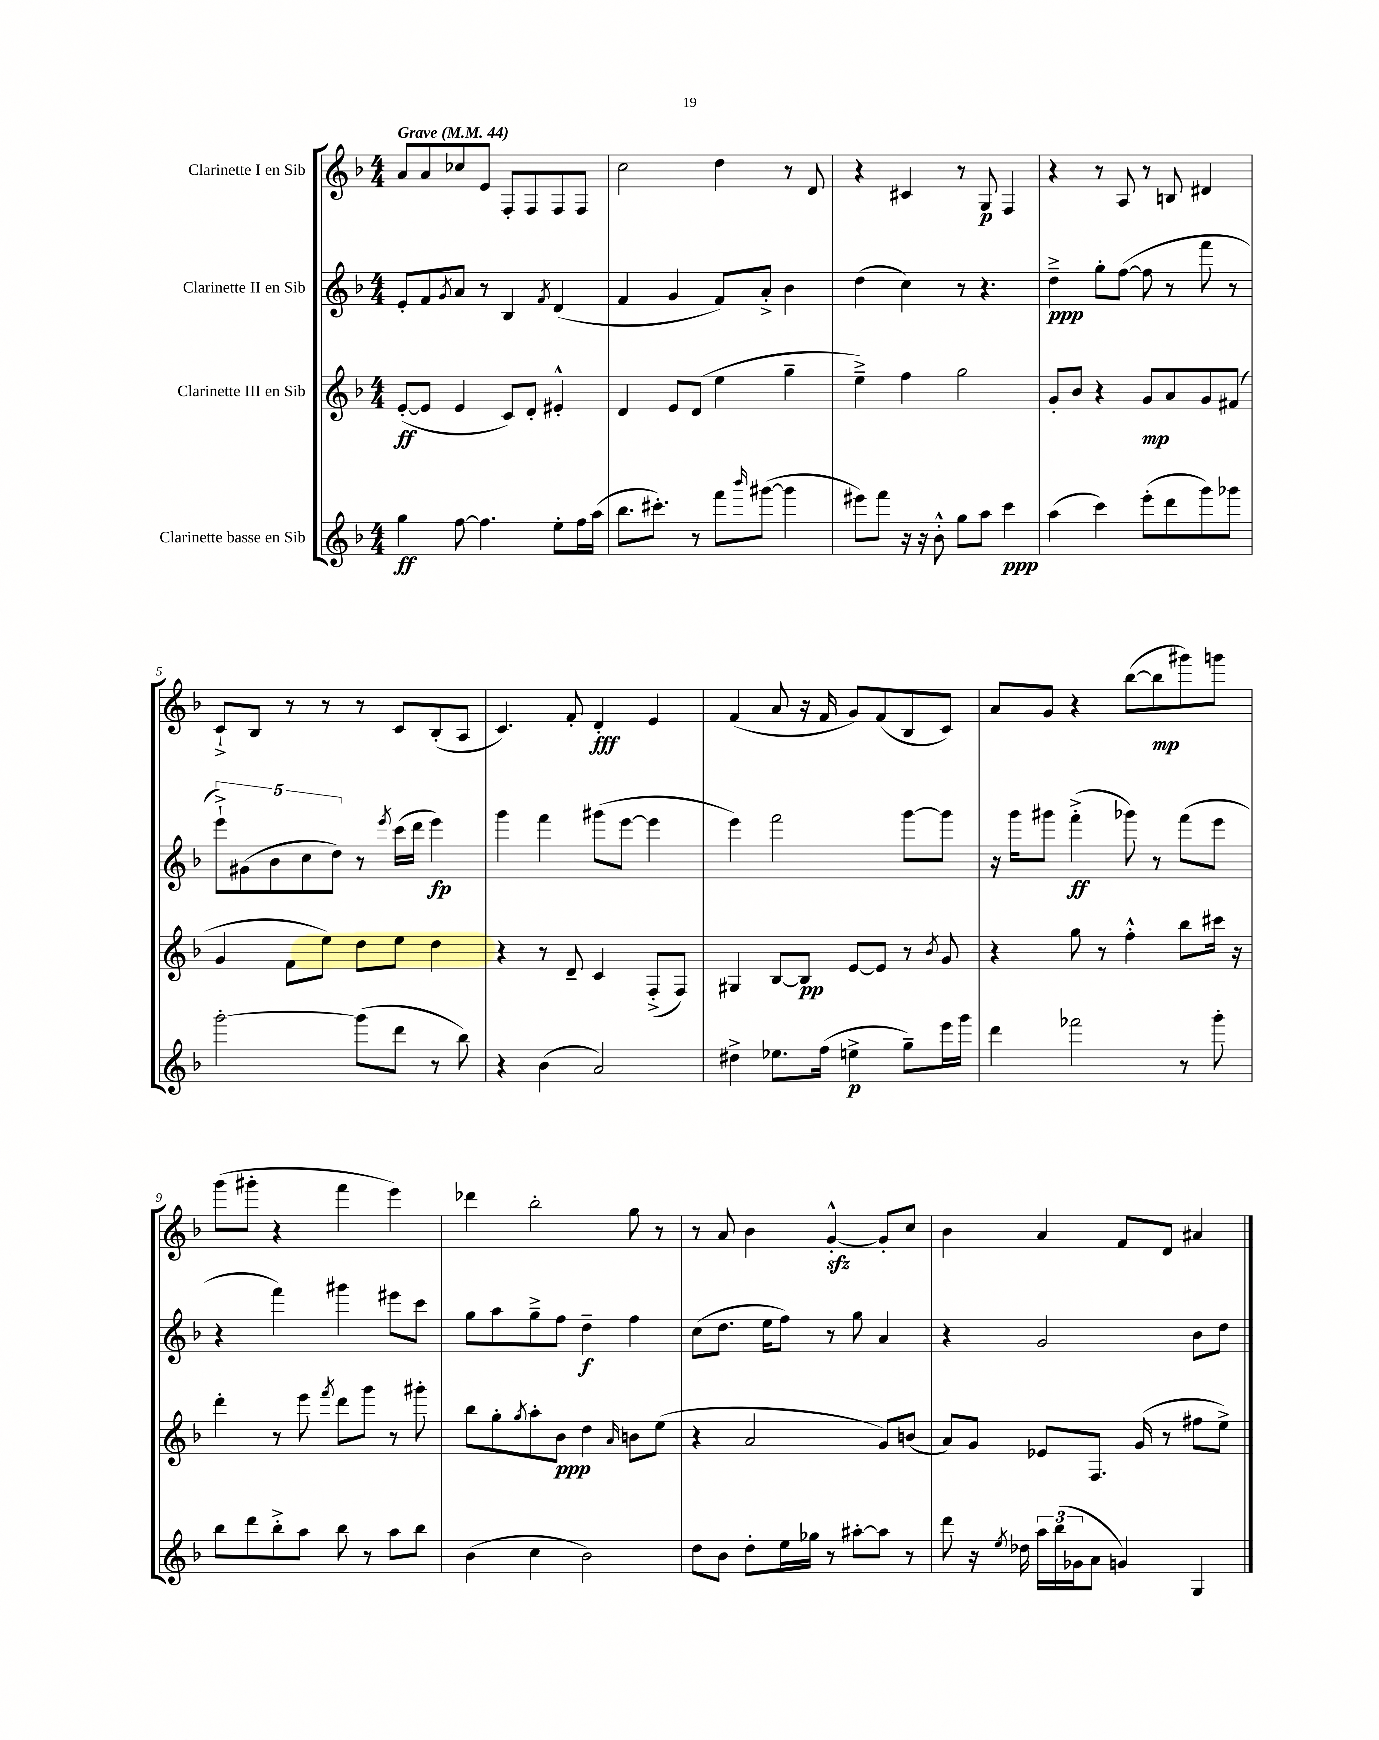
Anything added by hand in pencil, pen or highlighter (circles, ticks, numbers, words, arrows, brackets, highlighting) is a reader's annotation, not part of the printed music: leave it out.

**kern	**dynam	**kern	**dynam	**kern	**dynam	**kern	**dynam
*part4	*part4	*part3	*part3	*part2	*part2	*part1	*part1
*staff4	*staff4	*staff3	*staff3	*staff2	*staff2	*staff1	*staff1
*I"Clarinette basse en Sib	*	*I"Clarinette III en Sib	*	*I"Clarinette II en Sib	*	*I"Clarinette I en Sib	*
*clefG2	*	*clefG2	*	*clefG2	*	*clefG2	*
*k[b-]	*	*k[b-]	*	*k[b-]	*	*k[b-]	*
*M4/4	*	*M4/4	*	*M4/4	*	*M4/4	*
*MM44	*	*MM44	*	*MM44	*	*MM44	*
=1	=1	=1	=1	=1	=1	=1	=1
!	!	!	!	!	!	!LO:TX:a:B:t=Grave	!
4gg\	ff	([8e'/L	ff	8e'/L	.	8a/L	.
.	.	8e/J]	.	8f/	.	8a/	.
.	.	.	.	8qg/	.	.	.
[8ff\	.	4e/	.	8a/J	.	8cc-X/	.
4.ff\]	.	.	.	8r	.	8e/J	.
.	.	8c/L)	.	4B-/	.	8F'/L	.
.	.	8d'/J	.	.	.	8F/	.
.	.	.	.	8qf/	.	.	.
8ee'\L	.	4e#X'^^/	.	(4d/	.	8F/	.
16ff\L	.	.	.	.	.	8F/J	.
(16aa\JJ	.	.	.	.	.	.	.
=2	=2	=2	=2	=2	=2	=2	=2
8.bb-\L	.	4d/	.	4f/	.	2cc\	.
8.ccc#X'\J)	.	.	.	.	.	.	.
.	.	8e/L	.	4g/	.	.	.
8r	.	(8d/J	.	.	.	.	.
8fff\L	.	4ee\	.	8f/L)	.	4dd\	.
16qqbbb-/	.	.	.	.	.	.	.
([8ggg#X\J	.	.	.	8a'^/J	.	.	.
4ggg#\]	.	4gg~\	.	4b-\	.	8r	.
.	.	.	.	.	.	8d/	.
=3	=3	=3	=3	=3	=3	=3	=3
8eee#X\L)	.	4ee~^\)	.	(4dd\	.	4r	.
8fff\J	.	.	.	.	.	.	.
16r	.	4ff\	.	4cc\)	.	4c#X/	.
16r	.	.	.	.	.	.	.
8b-'^^\	.	.	.	.	.	.	.
8gg\L	.	2gg\	.	8r	.	8r	.
8aa\J	.	.	.	4.r	.	8G/	p
4ccc\	ppp	.	.	.	.	4F/	.
=4	=4	=4	=4	=4	=4	=4	=4
(4aa\	.	8g'/L	.	4dd~^\	ppp	4r	.
.	.	8b-/J	.	.	.	.	.
4ccc\)	.	4r	.	8gg'\L	.	8r	.
.	.	.	.	([8ff\J	.	8A/	.
(8eee'\L	.	8g/L	mp	8ff\]	.	8r	.
8ddd\	.	8a/	.	8r	.	8Bn/	.
8ggg\)	.	8g/	.	8fff\	.	4d#X/	.
8ggg-X\J	.	(8f#X/J	.	8r	.	.	.
!!LO:LB:g=z
=5	=5	=5	=5	=5	=5	=5	=5
[2ggg'\	.	4g/	.	10eee`^\L)	.	8c`^/L	.
.	.	.	.	(10g#X\	.	.	.
.	.	.	.	.	.	8B-/J	.
.	.	.	.	10b-\	.	.	.
.	.	8f\L	.	.	.	8r	.
.	.	.	.	10cc\	.	.	.
.	.	8ee\J)	.	.	.	8r	.
.	.	.	.	10dd\J)	.	.	.
(8ggg\L]	.	8dd\L	.	8r	.	8r	.
.	.	.	.	8qeee/	.	.	.
8ddd\J	.	8ee\J	.	(16ccc\LL	.	8c/L	.
.	.	.	.	16ddd\JJ	.	.	.
8r	.	4dd\	.	4eee\)	fp	(8B-'/	.
8bb-\)	.	.	.	.	.	8A/J	.
=6	=6	=6	=6	=6	=6	=6	=6
4r	.	4r	.	4ggg\	.	4.c/)	.
(4b-\	.	8r	.	4fff\	.	.	.
.	.	8d~/	.	.	.	8f'/	.
2a/)	.	4c/	.	(8ggg#X\L	.	4d'/	fff
.	.	.	.	[8eee\J	.	.	.
.	.	(8F'^/L	.	4eee\]	.	4e/	.
.	.	8F/J)	.	.	.	.	.
=7	=7	=7	=7	=7	=7	=7	=7
4dd#X^\	.	4G#X/	.	4eee\)	.	(4f/	.
8.ee-X\L	.	[8B-/L	.	2fff\	.	8a/	.
.	.	8B-/J]	pp	.	.	16r	.
(16ff\Jk	.	.	.	.	.	16f/	.
4een^\	p	[8e/L	.	.	.	8g/L)	.
.	.	8e/J]	.	.	.	(8f/	.
8gg~\L)	.	8r	.	[8ggg\L	.	8B-/	.
.	.	8qb-/	.	.	.	.	.
16eee\L	.	8g/	.	8ggg\J]	.	8c/J)	.
16ggg\JJ	.	.	.	.	.	.	.
=8	=8	=8	=8	=8	=8	=8	=8
4ddd\	.	4r	.	16r	.	8a/L	.
.	.	.	.	16ggg\KL	.	.	.
.	.	.	.	8ggg#X\J	.	8g/J	.
2fff-X\	.	8gg\	.	(4fff'^\	ff	4r	.
.	.	8r	.	.	.	.	.
.	.	4ff'^^\	.	8ggg-X\)	.	([8bb-\L	.
.	.	.	.	8r	.	8bb-\]	mp
8r	.	8bb-\L	.	(8fff\L	.	8ggg#X\)	.
8ggg'\	.	16ccc#X\Jk	.	8eee\J	.	8gggn\J	.
.	.	16r	.	.	.	.	.
!!LO:LB:g=z
=9	=9	=9	=9	=9	=9	=9	=9
8bb-\L	.	4ddd'\	.	4r	.	(8ggg\L	.
8ddd\	.	.	.	.	.	8ggg#X'\J	.
8bb-'^\	.	8r	.	4fff\)	.	4r	.
8aa\J	.	8eee\	.	.	.	.	.
.	.	8qfff/	.	.	.	.	.
8bb-\	.	8ddd\L	.	4ggg#X\	.	4fff\	.
8r	.	8ggg\J	.	.	.	.	.
8aa\L	.	8r	.	8eee#X\L	.	4eee\)	.
8bb-\J	.	8ggg#X'\	.	8ccc\J	.	.	.
=10	=10	=10	=10	=10	=10	=10	=10
(4b-\	.	8bb-\L	.	8gg\L	.	4ddd-X\	.
.	.	8gg'\	.	8aa\	.	.	.
.	.	8qgg/	.	.	.	.	.
4cc\	.	8aa'\	.	8gg~^\	.	2bb-'\	.
.	.	8b-\J	ppp	8ff\J	.	.	.
2b-\)	.	4dd\	.	4dd~\	f	.	.
.	.	16qqa/	.	.	.	.	.
.	.	8bn\L	.	4ff\	.	8gg\	.
.	.	(8ee\J	.	.	.	8r	.
=11	=11	=11	=11	=11	=11	=11	=11
8dd\L	.	4r	.	(8cc\L	.	8r	.
8b-\J	.	.	.	8.dd\J	.	8a/	.
8dd'\L	.	2a/	.	.	.	4b-\	.
.	.	.	.	16ee\KL	.	.	.
16ee\L	.	.	.	8ff\J)	.	.	.
16gg-X\JJ	.	.	.	.	.	.	.
8r	.	.	.	8r	.	[4gzz'^^/	.
[8aa#X'\L	.	.	.	8gg\	.	.	.
8aa#\J]	.	8g/L)	.	4a/	.	8g'/L]	.
8r	.	(8bn/J	.	.	.	8cc/J	.
=12	=12	=12	=12	=12	=12	=12	=12
8ddd\	.	8a/L)	.	4r	.	4b-\	.
16r	.	8g/J	.	.	.	.	.
8qee/	.	.	.	.	.	.	.
16dd-X\	.	.	.	.	.	.	.
24aa\LL	.	8e-X/L	.	2g/	.	4a/	.
(24bb-\	.	.	.	.	.	.	.
24g-X\J	.	.	.	.	.	.	.
8a\J	.	8.F/J	.	.	.	.	.
4gn/)	.	.	.	.	.	8f/L	.
.	.	(16g/	.	.	.	.	.
.	.	8r	.	.	.	8d/J	.
4G/	.	8ff#X\L	.	8b-\L	.	4a#X/	.
.	.	8ee^\J)	.	8dd\J	.	.	.
==	==	==	==	==	==	==	==
*-	*-	*-	*-	*-	*-	*-	*-
